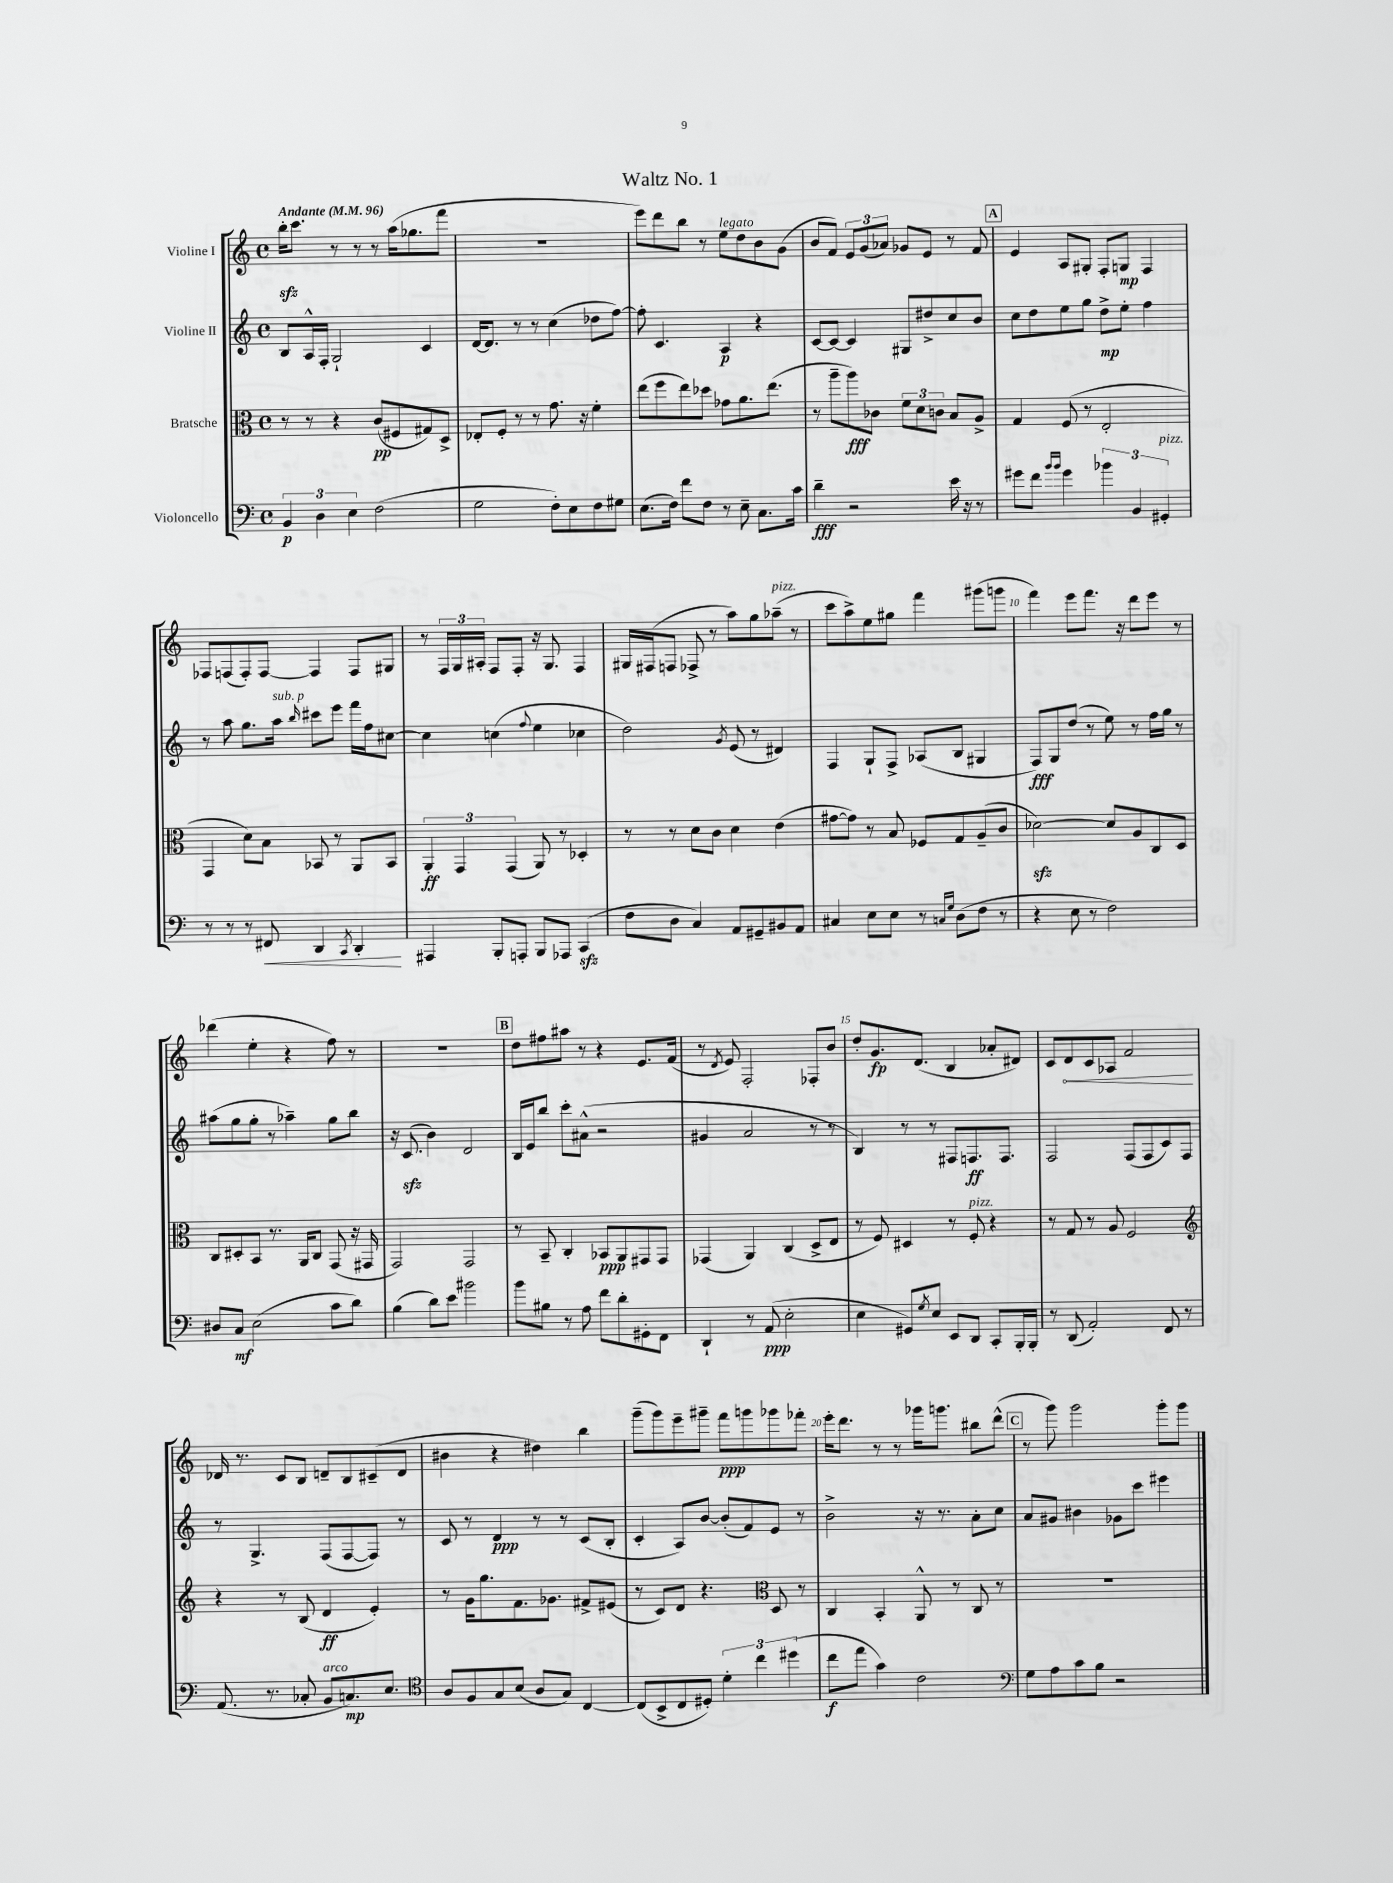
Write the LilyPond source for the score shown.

\header { title = "Waltz No. 1" }
<<
\new StaffGroup <<
\new Staff = "s0" \with { instrumentName = "Violine I" } {
    \clef treble \key c \major \defaultTimeSignature \time 4/4 \tempo "Andante" 4 = 96
    b''16-.\sfz c'''8. r8 r8 r8 a''16( ges''8. f'''8 |
    R1 |
    e'''8) d'''8 b''8 r8 e''8^\markup { \italic "legato" } d''8 b'8 g'8( |
    b'8 f'8) \tuplet 3/2 { e'8 g'8( aes'8) } ges'8 e'8 r8 f'8 |
    \mark \markup { \box "A" } e'4 a8 gis8-. f8-. g8\mp f4 |
    fes8 f8( f8-.) f8~ f4 f8 gis8 |
    r8 \tuplet 3/2 { f16 g16 ais16-. } f8 f8-. r16 g8. f4 |
    gis16 fis16( f8 fes8-> r8 a''8) g''8 aes''8--^\markup { \italic "pizz." }( r8 |
    c'''8 a''8->) e''8 gis''8 f'''4 gis'''8( g'''8 |
    f'''4) e'''8 f'''8. r16 d'''8 e'''8 r8 |
    des'''4( e''4-. r4 f''8) r8 |
    R1 |
    \mark \markup { \box "B" } d''8 fis''8 ais''8 r8 r4 e'8. f'16( |
    r8 \acciaccatura { d'8 } e'8) f2-. fes8-. b'8 |
    d''8-. g'8.\fp d'8.( b4 aes'8-. dis'8) |
    c'8 \once \override Hairpin.circled-tip = ##t d'8\< c'8 aes8 f'2\! |
    des'16 r8. c'8 b8 d'8-- b8 cis'8--( d'8 |
    bis'4 r4 dis''4) b''4 |
    g'''8--( g'''8) e'''8-- gis'''8-- f'''8\ppp g'''8 ges'''8 fes'''8-. |
    e'''16-. d'''8. r8 r8 ges'''16 g'''8. bis''8 d'''8-^( |
    \mark \markup { \box "C" } r8 g'''8) g'''2 g'''8-. g'''8 \bar "|." |
}
\new Staff = "s1" \with { instrumentName = "Violine II" } {
    \clef treble \key c \major \defaultTimeSignature \time 4/4
    b8 a16-^ f16-. g2-! c'4 |
    d'16~ d'8. r8 r8 c''4( des''8 f''8~) |
    f''8-. c'4. a4\p r4 |
    c'8~ c'8~ c'4 gis8 dis''8-> c''8 b'8 |
    \mark \markup { \box "A" } c''8 d''8 e''8 g''8 d''8->\mp e''8-. f''4 |
    r8 a''8 g''8. a''16^\markup { \italic "sub. p" } \grace { b''16 } cis'''8 e'''8 f'''16 f''16 cis''8~ |
    cis''4 c''4( \appoggiatura { f''8 } e''4 ces''4 |
    d''2) \acciaccatura { g'8 } e'8( r8 dis'4) |
    f4 g8-! f8-> aes8( b8 gis4 |
    f8\fff) g8 d''8( r8 e''8) r8 f''16 g''16 r8 |
    ais''8( g''8 g''8-. r8 aes''4--) g''8 b''8 |
    r16 c'8.\sfz( b'4) d'2 |
    \mark \markup { \box "B" } b16 e'16 b''8 c'''8-. ais'8-^( r2 |
    gis'4 a'2 r8 r8 |
    b4) r8 r8 fis8 f8.\ff f8. |
    f2 f8( f8 c'8) f8 |
    r8 g4.-> f8( f8~ f8) r8 |
    c'8 r8 d'4\ppp r8 r8 c'8( b8-. |
    c'4-. a8) b'8~ b'8-.( f'8) e'8 r8 |
    b'2-> r16 r8. a'8-. c''8 |
    \mark \markup { \box "C" } a'8 gis'8 bis'4 ges'8 c'''8 eis'''4 \bar "|." |
}
\new Staff = "s2" \with { instrumentName = "Bratsche" } {
    \clef alto \key c \major \defaultTimeSignature \time 4/4
    r8 r8 r4 c'8\pp( fis8 gis8) d8-> |
    ees8-. f8-. r8 r8 g'8. r16 f'4-. |
    e''8( f''8 e''8) des''8 ges'8 a'8. e''8.( |
    r8 a''8-- a''8\fff) ces'8 \tuplet 3/2 { f'8 d'8 c'8 } b8 a8-> |
    \mark \markup { \box "A" } g4 f8( r8 e2-. |
    g,4 d'8) b8 bes,8 r8 a,8 bes,8 |
    \tuplet 3/2 { a,4-.\ff g,4 g,4( } a,8) r8 des4-. |
    r8 r8 d'8 c'8 d'4 e'4( |
    gis'8~ gis'8) r8 b8 fes8 g8 a8--( c'8 |
    des'2~\sfz) des'8 a8 c8 d8 |
    c8 dis8-. b,8 r8. a,16 c8 g,8( r16 gis,16 |
    g,2) g,2 |
    \mark \markup { \box "B" } r8 b,8-- c4-. bes,8\ppp a,8 gis,8 gis,8 |
    ges,4( a,4) c4( d8-> e8 |
    r8 f8) dis4 r8 f8-.^\markup { \italic "pizz." } r4 |
    r8 g8 r8 a8 f2 |
    \clef treble r4 r8 b8( d'4\ff e'4-.) |
    r8 g'16 g''8. f'8. ges'8. fis'8-> eis'8( |
    r8 c'8) d'8 r4. \clef alto d8 r8 |
    c4 b,4-. a,8-^ r8 c8 r8 |
    \mark \markup { \box "C" } R1 \bar "|." |
}
\new Staff = "s3" \with { instrumentName = "Violoncello" } {
    \clef bass \key c \major \defaultTimeSignature \time 4/4
    \tuplet 3/2 { b,4\p d4 e4 } f2( |
    g2 f8-.) e8 f8 gis8 |
    e8.( f16) f'8 f8 r8 e8-- c8. c'16 |
    d'4--\fff r2 e'16 r16 r8 |
    \mark \markup { \box "A" } gis'8 f'8 \grace { b'16 b'16 } gis'4 \tuplet 3/2 { bes'4 b,4 gis,4-.^\markup { \italic "pizz." } } |
    r8 r8 r8 fis,8\< d,4 \acciaccatura { c,8 } d,4-.\! |
    ais,,4 b,,8-. a,,8-. b,,8 aes,,8 c,4\sfz( |
    f8 d8 c4) a,8 gis,8-- bis,8 a,8 |
    cis4 e8 e8 r8 \grace { c16 g16 } d8( f8 r8 |
    r4 e8 r8 f2) |
    dis8 c8\mf e2( c'8 d'8) |
    b4( d'8) e'8 bis'2 |
    \mark \markup { \box "B" } b'8 bis8 r8 a8 f'8 d'8-. gis,8-. f,8 |
    d,4-! r8 a,8\ppp( e2-. |
    e4 gis,8) \acciaccatura { g8 } e8 e,8 d,8 c,8-. b,,16-. b,,16-. |
    r8 d,8( a,2-.) f,8 r8 |
    a,8.( r8. ces8-. b,8^\markup { \italic "arco" } c8.\mp) e8. |
    \clef tenor a8 f8 g8 b8( a8 g8) c4~ |
    c8( b,8-> c8 dis8-.) \tuplet 3/2 { d'4-. c''4 dis''4( } |
    c''8\f e''8 g'4) c'2 |
    \mark \markup { \box "C" } \clef bass g8 a8 c'8 b8 r2 \bar "|." |
}
>>
>>
\layout { \context { \Score \override BarNumber.break-visibility = ##(#f #t #t) barNumberVisibility = #(every-nth-bar-number-visible 5) } }
